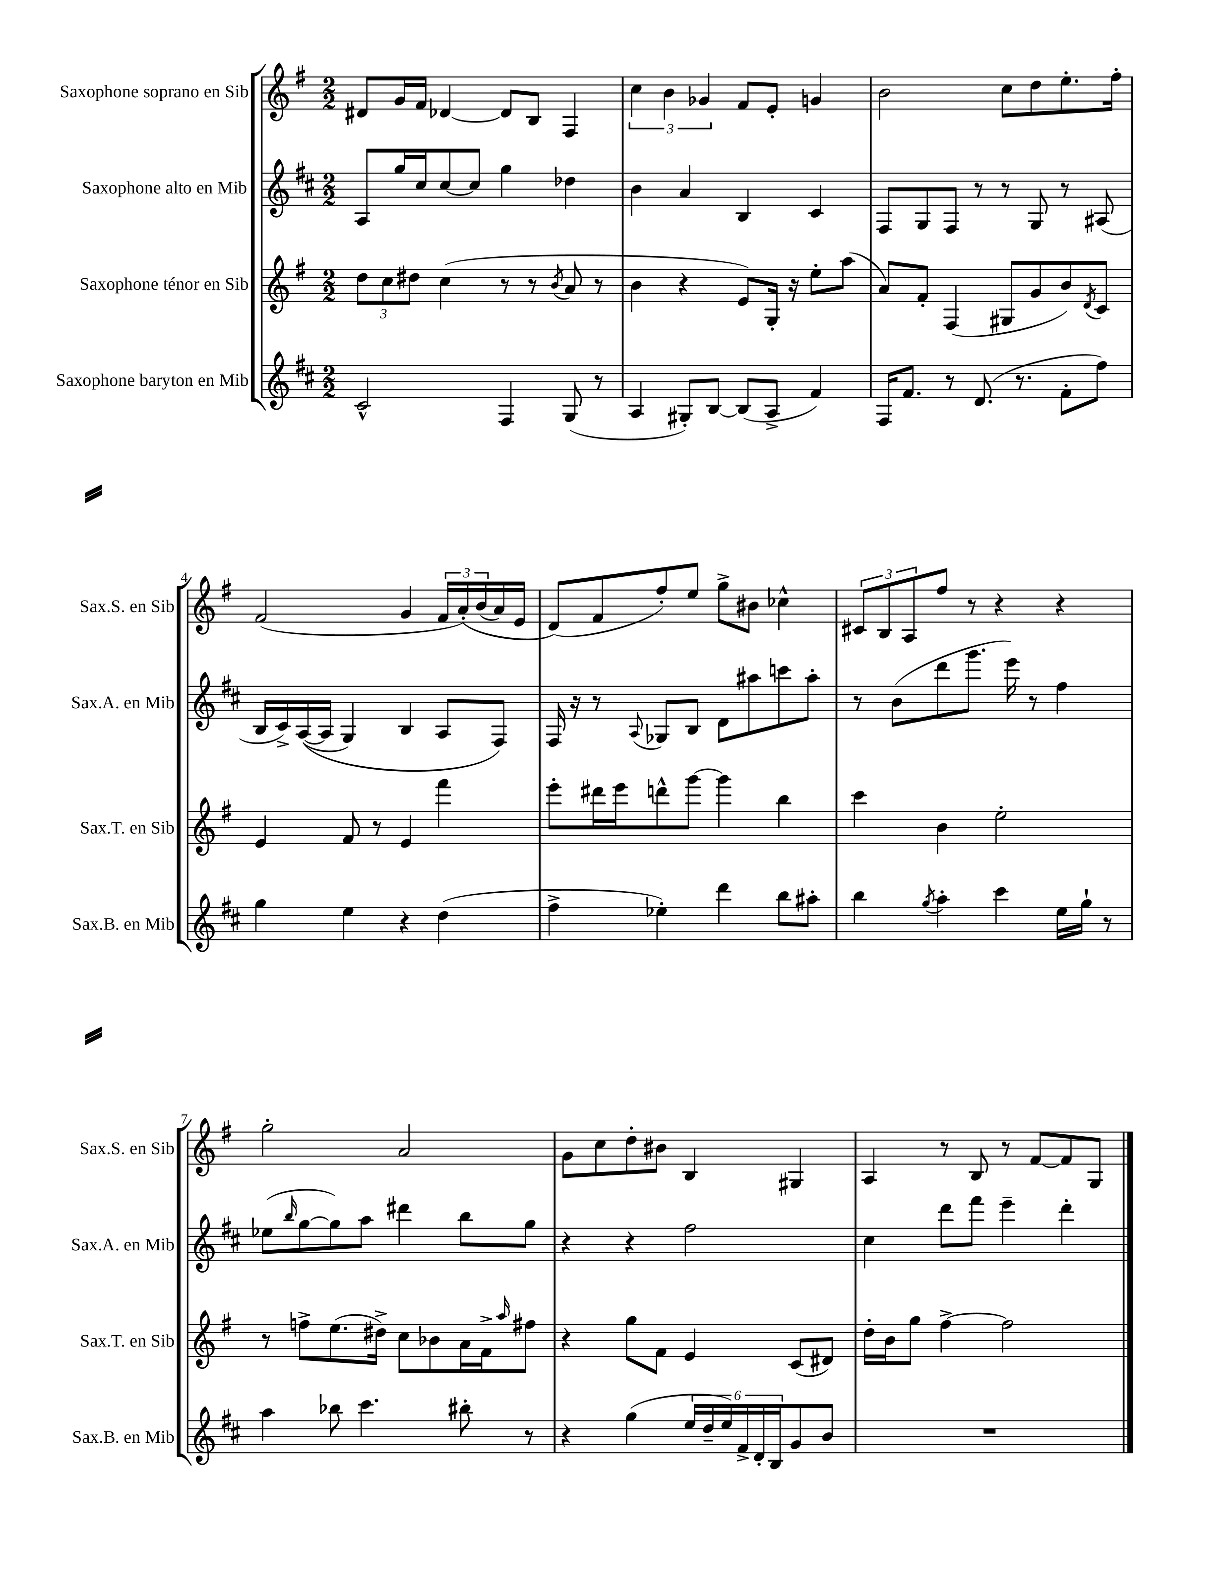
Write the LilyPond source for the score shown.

<<
\new StaffGroup <<
\new Staff = "s0" \with { instrumentName = "Saxophone soprano en Sib" shortInstrumentName = "Sax.S. en Sib" } {
    \clef treble \key g \major \numericTimeSignature \time 2/2
    dis'8 g'16 fis'16 des'4~ des'8 b8 fis4 |
    \tuplet 3/2 { c''4 b'4 ges'4 } fis'8 e'8-. g'4 |
    b'2 c''8 d''8 e''8.-. fis''16-. |
    fis'2( g'4 \tuplet 3/2 { fis'16 a'16-.)\( b'16( } a'16) e'16 |
    d'8(\) fis'8 fis''8-.) e''8 g''8-> bis'8 ces''4-^ |
    \tuplet 3/2 { cis'8 b8 a8 } fis''8 r8 r4 r4 |
    g''2-. a'2 |
    g'8 c''8 d''8-. bis'8 b4 gis4 |
    a4 r8 b8 r8 fis'8~ fis'8 g8 \bar "|." |
}
\new Staff = "s1" \with { instrumentName = "Saxophone alto en Mib" shortInstrumentName = "Sax.A. en Mib" } {
    \clef treble \key d \major \numericTimeSignature \time 2/2
    a8 g''16 cis''16 cis''8~ cis''8 g''4 des''4 |
    b'4 a'4 b4 cis'4 |
    fis8 g8 fis8 r8 r8 g8 r8 ais8( |
    b16 cis'16->) a16~(\( a16 g4) b4 a8 fis8\) |
    fis16 r16 r8 \appoggiatura { a8 } ges8 b8 d'8 ais''8 c'''8 ais''8-. |
    r8 b'8( d'''8 g'''8. e'''16) r8 fis''4 |
    ees''8( \grace { b''16 } g''8~ g''8) a''8 dis'''4 b''8 g''8 |
    r4 r4 fis''2 |
    cis''4 d'''8 fis'''8 e'''4-- d'''4-. \bar "|." |
}
\new Staff = "s2" \with { instrumentName = "Saxophone ténor en Sib" shortInstrumentName = "Sax.T. en Sib" } {
    \clef treble \key g \major \numericTimeSignature \time 2/2
    \tuplet 3/2 { d''8 c''8 dis''8 } c''4( r8 r8 \acciaccatura { b'8 } a'8 r8 |
    b'4 r4 e'8) g16-. r16 e''8-. a''8( |
    a'8) fis'8-. fis4( gis8 g'8 b'8) \acciaccatura { d'8 } c'8 |
    e'4 fis'8 r8 e'4 fis'''4 |
    e'''8-. dis'''16 e'''16 d'''8-^ g'''8~ g'''4 b''4 |
    c'''4 b'4 e''2-. |
    r8 f''8-> e''8.( dis''16->) c''8 bes'8 a'16 fis'16-> \grace { a''16 } fis''8 |
    r4 g''8 fis'8 e'4 c'8( dis'8) |
    d''16-. b'16 g''8 fis''4~-> fis''2 \bar "|." |
}
\new Staff = "s3" \with { instrumentName = "Saxophone baryton en Mib" shortInstrumentName = "Sax.B. en Mib" } {
    \clef treble \key d \major \numericTimeSignature \time 2/2
    cis'2-^ fis4 g8( r8 |
    a4 gis8-.) b8~ b8( a8-> fis'4) |
    fis16 fis'8. r8 d'8.( r8. fis'8-. fis''8) |
    g''4 e''4 r4 d''4( |
    fis''4-> ees''4-.) d'''4 b''8 ais''8-. |
    b''4 \acciaccatura { g''8 } a''4-. cis'''4 e''16 g''16-! r8 |
    a''4 bes''8 cis'''4. bis''8-. r8 |
    r4 g''4( \tuplet 6/4 { e''16 d''16-- e''16) fis'16-> d'16-. b16 } g'8 b'8 |
    R1 \bar "|." |
}
>>
>>
